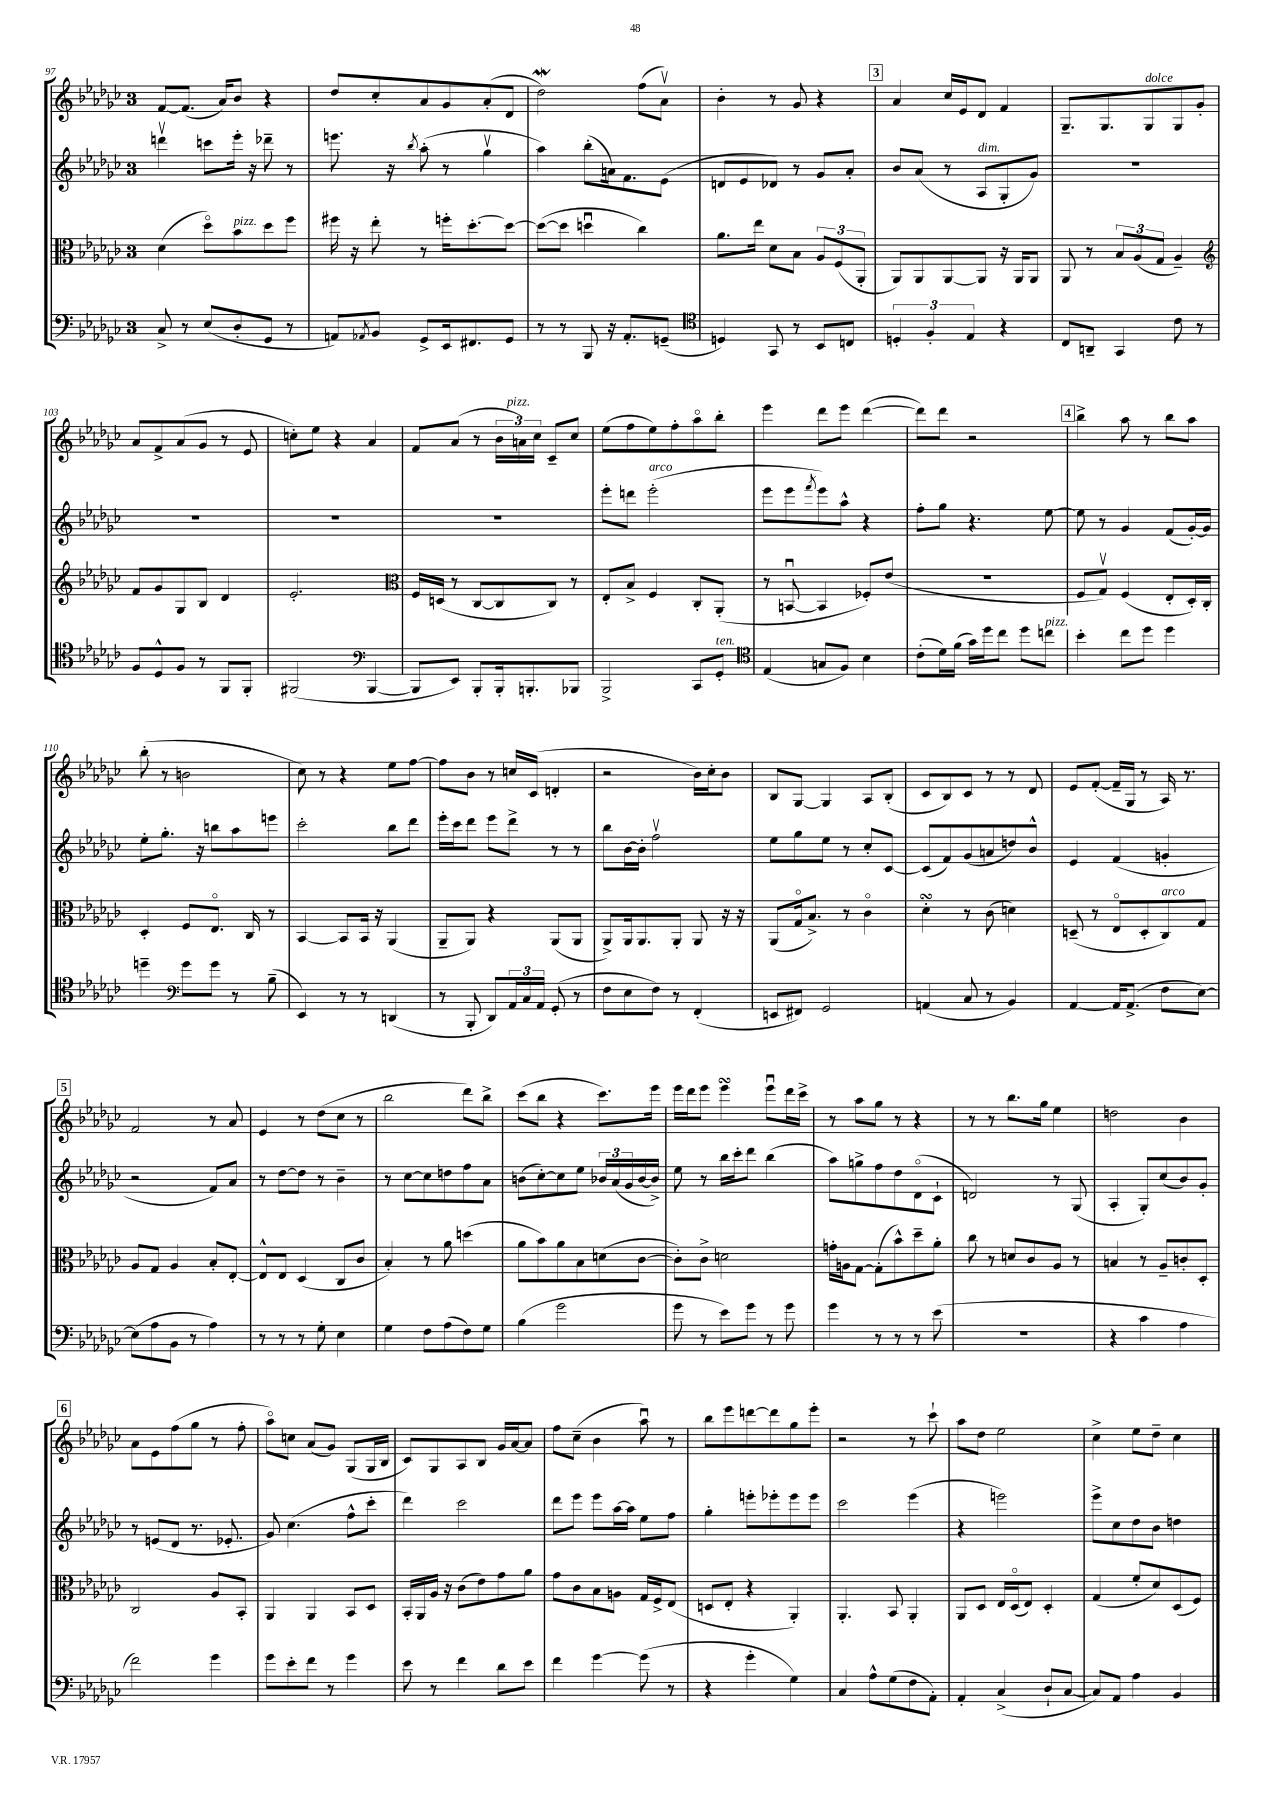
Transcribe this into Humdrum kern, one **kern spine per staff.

**kern	**kern	**kern	**kern
*part4	*part3	*part2	*part1
*staff4	*staff3	*staff2	*staff1
*clefF4	*clefC3	*clefG2	*clefG2
*k[b-e-a-d-g-c-]	*k[b-e-a-d-g-c-]	*k[b-e-a-d-g-c-]	*k[b-e-a-d-g-c-]
*M3/4	*M3/4	*M3/4	*M3/4
=97	=97	=97	=97
8C-^/	(4d-\	4dddnv\	[8f/L
8r	.	.	(8.f/J]
(8E-/L	8dd-\L)	8cccn\L	.
.	.	.	16a-/KL)
!	!LO:TX:a:i:t=pizz.	!	!
8D-'/	8b-\	16eee-'\Jk	8b-/J
.	.	16r	.
8GG-/J	8dd-\	8ddd-X~\	4r
8r	8ff\J	8r	.
=98	=98	=98	=98
8AAn/L)	16ff#X\	8.eeen\	8dd-/L
.	16r	.	.
8qAA-X/	.	.	.
8BB-/J	8ee-'\	.	8cc-'/
.	.	16r	.
.	.	8qbb-/	.
8GG-^/L	8r	(8aa-'\	8a-/
16EE-/k	16ffn'\KL	8r	8g-/
8.FF#X/	[8.dd-'\	.	.
.	.	4gg-v\	(8a-'/
8GG-/J	8dd-\J_	.	8d-/J
=99	=99	=99	=99
8r	(8dd-\L_	4aa-\)	2dd-W\)
8r	8dd-\J]	.	.
8BBB-/	4ddnu\	(8bb-'\L	.
16r	.	16an\k)	.
8.AA-'/L	.	8.f\	.
.	4cc-\)	.	(8ff\L
(8GGn~/J	.	(8e-\J	8a-v\J)
=100	=100	=100	=100
*clefC4	*	*	*
4Dn/)	8.a-\L	8dn/L	4b-'\
.	.	8e-/	.
.	16ee-\Jk	.	.
8GG-/	8d-\L	8d-X/J)	8r
8r	8B-\J	8r	8g-/
8BB-/L	12A-/L	8g-/L	4r
.	(12F/	.	.
8Cn/J	.	8a-'/J	.
.	12AA-'/J	.	.
!!LO:REH:place=s1:t=3
=101	=101	=101	=101
6Dn'/	8AA-/L)	8b-/L	4a-/
.	8AA-/	(8a-/J	.
6F'/	.	.	.
.	[8AA-/	8r	16cc-/LL
.	.	.	16e-/J
6E-/	.	.	.
!	!	!LO:TX:a:i:t=dim.	!
.	8AA-/J]	8A-/L	8d-/J
4r	16r	8G-'/	4f/
.	16AA-/KL	.	.
.	8AA-/J	8g-/J)	.
=102	=102	=102	=102
8C-/L	8AA-/	2.r	8.G-~/L
8AAn~/J	8r	.	.
.	.	.	8.G-/
4GG-/	12B-/L	.	.
.	(12A-/	.	.
!	!	!	!LO:TX:a:i:t=dolce
.	.	.	8G-/
.	12G-/J	.	.
8c-\	4A-~/)	.	8G-/
8r	.	.	8g-'/J
!!LO:LB:g=z
=103	=103	=103	=103
*	*clefG2	*	*
8F/L	8f/L	2.r	8a-/L
8D-^^/	8g-/	.	8f^/
8F/J	8G-/	.	(8a-/
8r	8B-/J	.	8g-/J
8FF/L	4d-/	.	8r
8FF'/J	.	.	8e-/
=104	=104	=104	=104
(2FF#X/	2.e-'/	2.r	8ccn'\L)
.	.	.	8ee-\J
.	.	.	4r
*clefF4	*	*	*
[4BBB-/	.	.	4a-/
=105	=105	=105	=105
*	*clefC3	*	*
8BBB-/L]	16F/LL	2.r	8f/L
.	(16Dn/JJ	.	.
8EE-/J)	8r	.	(8a-/J
8BBB-'/L	[8C-/L	.	8r
16BBB-'/k	8C-/]	.	24b-\LL
!	!	!	!LO:TX:a:i:t=pizz.
.	.	.	24an\)
8.BBBn'/	.	.	.
.	.	.	24cc-\JJ
.	8C-/J)	.	8c-~/L
8BBB-X/J	8r	.	8cc-/J
=106	=106	=106	=106
2BBB-^/	8E-'/L	8eee-'\L	(8ee-\L
.	8B-^/J	8dddn\J	8ff\
!	!	!LO:TX:a:i:t=arco	!
.	4F/	(2eee-'\	8ee-\)
.	.	.	8ff'\
8CC-/L	8C-'/L	.	8aa-\
!LO:TX:a:i:t=ten.	!	!	!
8GG-'/J	(8AA-'/J	.	8bb-'\J
=107	=107	=107	=107
*clefC4	*	*	*
(4E-/	8r	8eee-\L	4eee-\
.	[8BBnu/	8eee-\	.
.	.	8qfff/	.
8Gn/L	4BB/]	8eee-\)	8ddd-\L
8F/J)	.	8aa-^^\J	8eee-\J
4B-\	8F-X'/L)	4r	([4ddd-\
.	(8e-/J	.	.
=108	=108	=108	=108
(8c-'\L	2.r	8ff'\L	8ddd-\L])
16d-\L)	.	8gg-\J	8ddd-\J
(16f\JJ	.	.	.
16g-\LL)	.	4.r	2r
16dd-\J	.	.	.
8cc-\J	.	.	.
8dd-\L	.	.	.
!LO:TX:a:i:t=pizz.	!	!	!
8ccn\J	.	[8ee-\	.
!!LO:REH:place=s1:t=4
=109	=109	=109	=109
4b-'\	8F/L	8ee-\]	4bb-^\
.	8G-v/J)	8r	.
8cc-\L	(4F/	4g-/	8aa-\
8dd-\J	.	.	8r
4dd-\	8E-'/L	(8f/L	8bb-\L
.	16D-'/L)	[16g-'/L)	8aa-\J
.	16C-'/JJ	16g-/JJ]	.
!!LO:LB:g=z
=110	=110	=110	=110
4ddn~\	4D-'/	8ee-'\L	(8bb-'\
.	.	8.gg-'\J	8r
*clefF4	*	*	*
8g-\L	8F/L	.	2bn\
.	.	16r	.
8g-\J	8.E-/J	8bbn\L	.
8r	.	8aa-\	.
.	16C-/	.	.
(8B-~\	8r	8eeen\J	.
=111	=111	=111	=111
4EE-/)	[4BB-/	2ccc-'\	8cc-\)
.	.	.	8r
8r	8BB-/L]	.	4r
8r	16BB-/Jk	.	.
.	16r	.	.
(4DDn/	(4AA-/	8bb-\L	8ee-\L
.	.	8ddd-\J	[8ff\J
=112	=112	=112	=112
8r	8AA-~/L	16eee-'\LL	8ff\L]
.	.	16ccc-\J	.
8BBB-'/	8AA-/J)	8ddd-\J	8b-\J
8DD-/L)	4r	8eee-\L	8r
24AA-/L	.	8ddd-^\J	16ccn/LL
24C-/	.	.	.
.	.	.	(16c-/JJ
24AA-/JJ	.	.	.
(8GG-'/	(8AA-/L	8r	4dn'/
8r	8AA-/J	8r	.
=113	=113	=113	=113
8F\L	8AA-^/L)	8bb-\L	2r
8E-\	16AA-/k	[16b-\L	.
.	8.AA-/	16b-'\JJ]	.
8F\J)	.	2ffv\	.
8r	8AA-'/J	.	.
(4FF'/	8AA-/	.	16b-\LL)
.	.	.	16cc-'\J
.	16r	.	8b-\J
.	16r	.	.
=114	=114	=114	=114
8EEn/L	(8AA-/L	8ee-\L	8B-/L
8FF#X/J)	16G-/k	8gg-\	[8G-/J
.	8.B-^/J)	.	.
2GG-/	.	8ee-\J	4G-/]
.	8r	8r	.
.	4c-\	8cc-'/L	8A-/L
.	.	[8c-/J	(8B-'/J
=115	=115	=115	=115
(4AAn/	4d-sSSS'\	(8c-/L]	8c-/L
.	.	8f/)	8B-/)
8C-/	8r	(8g-/	8c-/J
8r	(8c-\	8an/	8r
4BB-/)	4dn\)	8ddn/)	8r
.	.	8b-^^/J	8d-/
=116	=116	=116	=116
[4AA-/	(8Dn~/	4e-/	8e-/L
.	8r	.	([8f'/J
16AA-/KL]	8E-/L	(4f/	16f~/LL]
(8.AA-^/J	.	.	16G-/JJ
.	8D'/	.	8r
!	!LO:TX:a:i:t=arco	!	!
8F\L	8C-/)	4gn'/	16A-/)
.	.	.	8.r
[8E-\J)	8G-/J	.	.
!!LO:LB:g=z
!!LO:REH:place=s1:t=5
=117	=117	=117	=117
(8E-\L]	8A-/L	2r	2f/
8A-\	8G-/J	.	.
8BB-\J	4A-/	.	.
8r	.	.	.
4A-\)	8B-'/L	8f/L)	8r
.	[8E-'/J	8a-/J	8a-/
=118	=118	=118	=118
8r	8E-^^/L]	8r	4e-/
8r	8E-/J	[8dd-\L	.
8r	(4D-/	8dd-\J]	8r
8G-'\	.	8r	(8dd-\L
4E-\	8C-/L	4b-~\	8cc-\J
.	8c-/J	.	8r
=119	=119	=119	=119
4G-\	4B-'/)	8r	2bb-\
.	.	[8cc-\L	.
8F\L	8r	8cc-\]	.
(8A-\	8a-\	8ddn\	.
8F\)	(4ddn\	8ff\	8ddd-\L)
8G-\J	.	8a-\J	8bb-^\J
=120	=120	=120	=120
(4B-\	8a-\L	(8bn\L	(8ccc-\L
.	8b-\)	[8cc-'\)	8bb-\J
2g-\	8a-\	8cc-\]	4r
.	8B-\	8ee-\J	.
.	(8dn\	24b-X/LL	8.ccc-\L)
.	.	(24a-/	.
.	.	24g-/	.
.	[8c-\J	[16b-/	.
.	.	16b-^/JJ])	16eee-\Jk
=121	=121	=121	=121
8g-\	8c-'\L])	8ee-\	16eee-\LL
.	.	.	16ddd-\J
8r	8c-^\J	8r	8eee-\J
8e-\L)	2dn\	16bb-\LL	4eee-sSSS\
.	.	16ccc-'\J	.
8g-\J	.	8ddd-\J	.
8r	.	(4bb-\	8eee-u\L
8g-\	.	.	16ddd-\L
.	.	.	16ccc-^\JJ
=122	=122	=122	=122
4g-\	16gn'\LL	8aa-\L)	8r
.	16An\J	.	.
.	[8G-\J	8ggn^\	8aa-\L
8r	(8G-'\L]	8ff\	8gg-\J
8r	8b-^^\)	8dd-\	8r
8r	8dd-~\	(8d-\	4r
(8e-\	8a-'\J	8c-`\J	.
=123	=123	=123	=123
2.r	8cc-\	2dn/)	8r
.	8r	.	8r
.	8dn/L	.	8.bb-\L
.	8c-/	.	.
.	.	.	16gg-\Jk
.	8A-/J	8r	4ee-\
.	8r	(8G-/	.
=124	=124	=124	=124
4r	4Bn/	4A-'/	2ddn\
4c-\	8r	8G-'/L)	.
.	8A-~/L	(8cc-/	.
4A-\	8cn'/	8b-/)	4b-\
.	8D-'/J	8g-'/J	.
!!LO:LB:g=z
!!LO:REH:place=s1:t=6
=125	=125	=125	=125
2f\)	2C-/	8r	8a-\L
.	.	(8en/L	8e-\
.	.	8d-/J	(8ff\
.	.	8.r	8gg-\J
4g-\	8A-/L	.	8r
.	.	8.e-X'/	.
.	8BB-'/J	.	8ff'\
=126	=126	=126	=126
8g-\L	4AA-/	8g-/)	8aa-\L)
8e-'\	.	(4.cc-\	8ccn\J
8f\J	4AA-/	.	(8a-/L
8r	.	.	8g-/J)
4g-\	8BB-/L	8ff^^\L	(8G-/L
.	8D-/J	8ccc-'\J	16G-/L
.	.	.	16B-/JJ
=127	=127	=127	=127
8e-\	16BB-'/LL	4ddd-\)	8c-/L)
.	16AA-/	.	.
8r	16A-/JJ	.	8G-/
.	16r	.	.
4f\	(8c-\L	2ccc-\	8A-/
.	8e-\)	.	8B-/J
8d-\L	8g-\	.	16g-/LL
.	.	.	[16a-/J
8e-\J	8a-\J	.	8a-/J]
=128	=128	=128	=128
4f\	8g-\L	8ddd-\L	8ff\L
.	8c-\	8eee-\J	(8cc-~\J
[4g-\	8B-\	8eee-\L	4b-\
.	8An\J	[16aa-\L	.
.	.	16aa-\JJ]	.
(8g-\]	16G-/LL	8ee-\L	8aa-u\)
.	16F^/J	.	.
8r	(8E-/J	8ff\J	8r
=129	=129	=129	=129
4r	8Dn/L	4gg-'\	8bb-\L
.	8E-'/J	.	8eee-\
4g-'\	4r	8eeen'\L	[8dddn\
.	.	8eee-X'\	8ddd\]
4G-\)	4AA-'/)	8eee-\	8gg-\
.	.	8eee-\J	8eee-'\J
=130	=130	=130	=130
4C-/	4.AA-'/	2ccc-\	2r
8A-^^\L	.	.	.
(8G-\	8BB-/	.	.
8F\	4AA-'/	(4eee-\	8r
8AA-'\J)	.	.	8ccc-`\
=131	=131	=131	=131
4AA-'/	8AA-/L	4r	8aa-\L
.	8D-/J	.	8dd-\J
(4C-^/	16E-/LL	2eeen\)	2ee-\
.	(16D-/J	.	.
.	8E-/J)	.	.
8D-`/L	4D-'/	.	.
[8C-/J	.	.	.
=132	=132	=132	=132
8C-/L])	(4G-/	8eee-^\L	4cc-^\
8AA-/J	.	8cc-\	.
4A-\	8f'/L	8dd-\	8ee-\L
.	8d-/)	8b-\J	8dd-~\J
4BB-/	(8D-/	4ddn\	4cc-\
.	8F/J)	.	.
==	==	==	==
*-	*-	*-	*-
